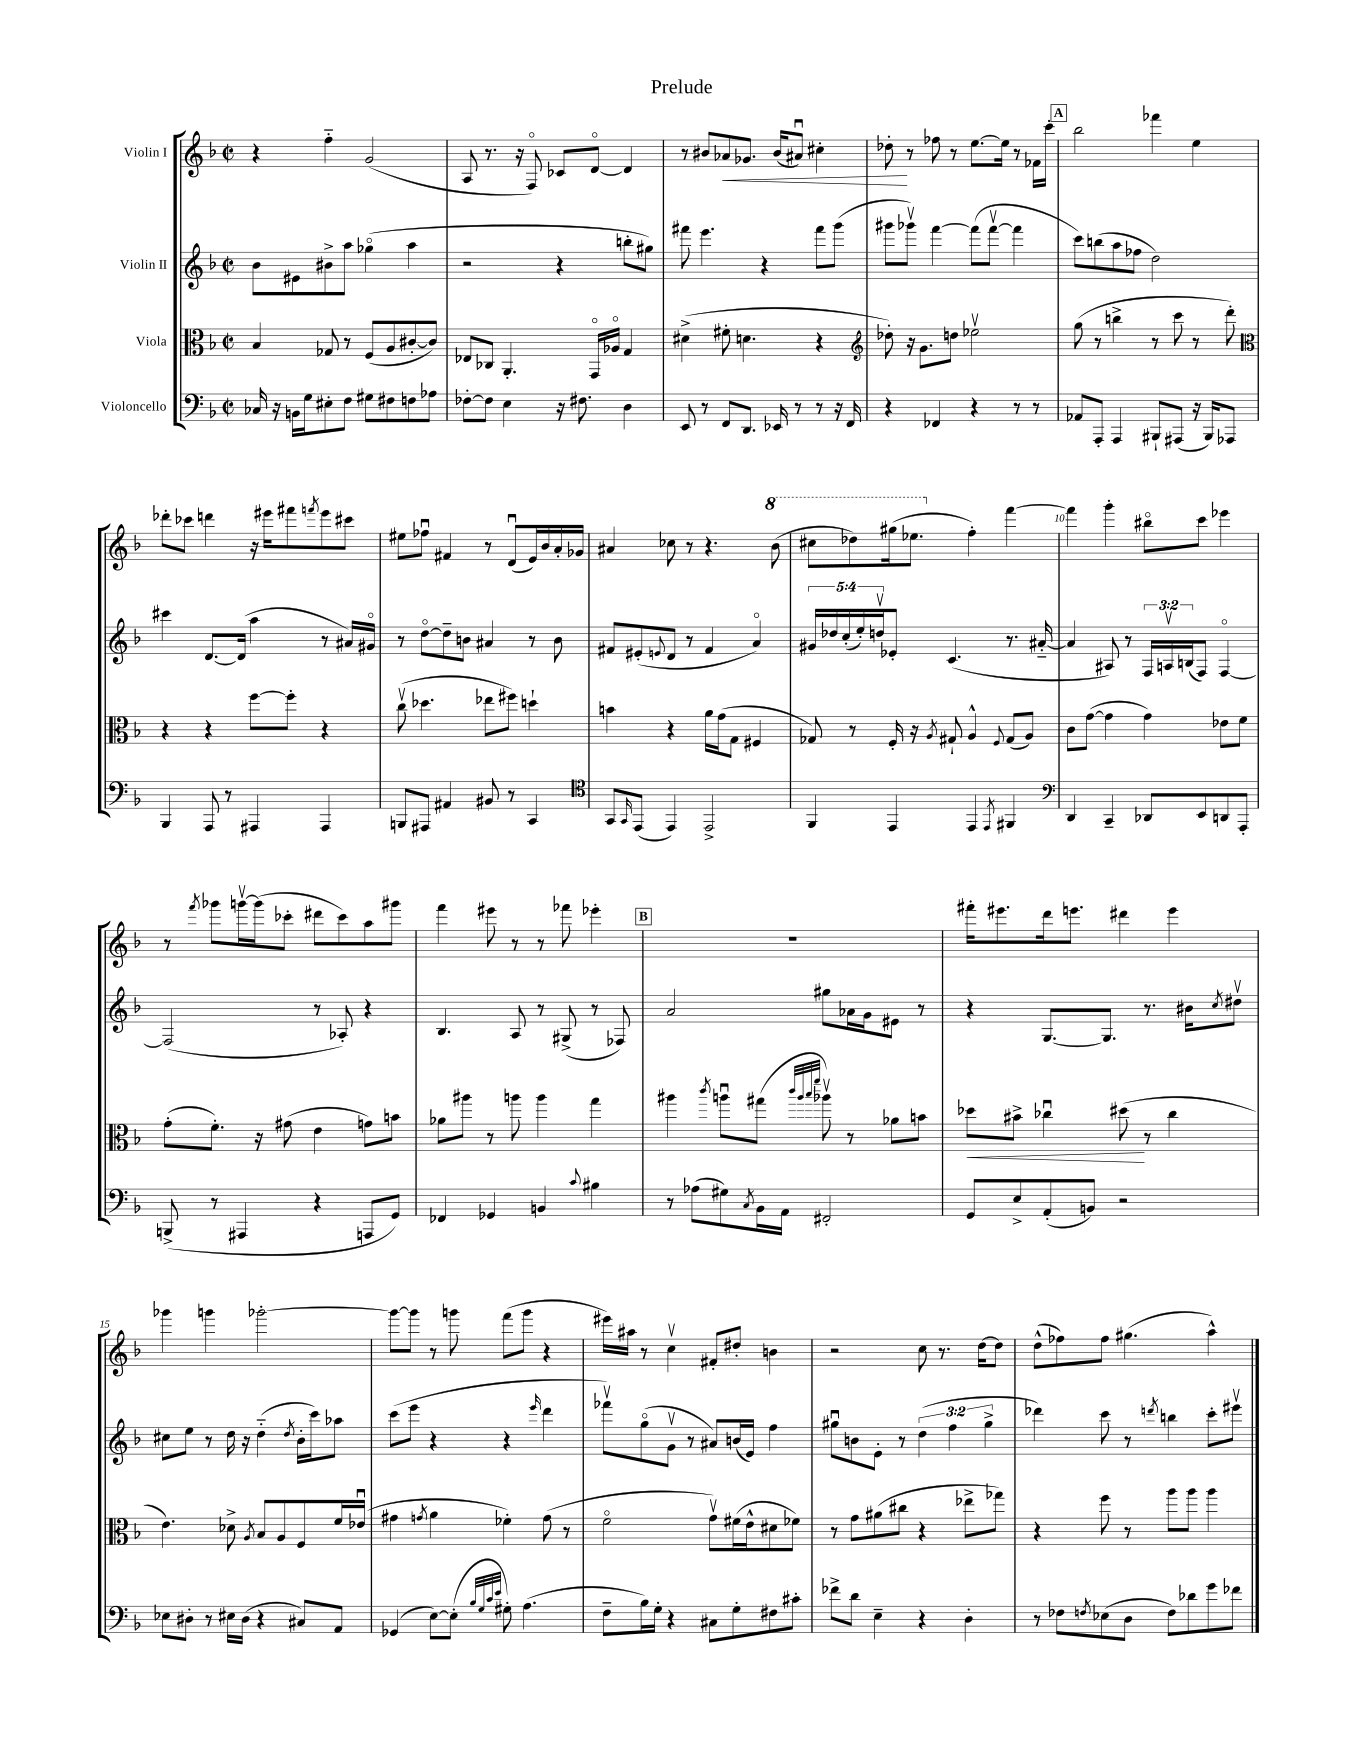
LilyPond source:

\header { title = "Prelude" }
<<
\new StaffGroup <<
\new Staff = "s0" \with { instrumentName = "Violin I" } {
    \clef treble \key f \major \defaultTimeSignature \time 2/2
    r4 f''4-_ g'2( |
    a8 r8. r16 f8\flageolet) ces'8 d'8~\flageolet d'4 |
    r8 bis'8 aes'8\< ges'8. bis'16( ais'8\downbow) cis''4-. |
    des''8-.\! r8 fes''8 r8 e''8.~ e''16 r8 fes'16 c'''16-. |
    \mark \markup { \box "A" } bes''2 fes'''4 e''4 |
    des'''8-. ces'''8 d'''4 r16 eis'''16 fis'''8 \acciaccatura { f'''8 } eis'''8 cis'''8 |
    eis''8 fes''8\downbow fis'4 r8 d'8\downbow( e'16) bes'16 a'16-. ges'16 |
    ais'4 ces''8 r8 r4. \ottava #1 bes''8( |
    cis'''8 des'''8) gis'''16( ees'''8. \ottava #0 f''4-.) f'''4~ |
    f'''4 g'''4-. bis''8\flageolet c'''8 ees'''4 |
    r8 \acciaccatura { f'''8 } ges'''8 g'''16~\upbow g'''16( ces'''8-. dis'''8 ces'''8) a''8 gis'''8 |
    f'''4 eis'''8 r8 r8 fes'''8 ees'''4-. |
    \mark \markup { \box "B" } R1 |
    fis'''16-. eis'''8. d'''16 e'''8. dis'''4 e'''4 |
    ges'''4 g'''4 ges'''2~-. |
    ges'''8~ ges'''8 r8 g'''8 f'''8( g'''8 r4 |
    eis'''16) ais''16 r8 c''4\upbow fis'8-. dis''8-. b'4 |
    r2 c''8 r8. d''16~ d''8 |
    d''8-^( fes''8) fes''8 gis''4.( a''4-^) \bar "|." |
}
\new Staff = "s1" \with { instrumentName = "Violin II" } {
    \clef treble \key f \major \defaultTimeSignature \time 2/2 \override Staff.TupletNumber.text = #tuplet-number::calc-fraction-text
    bes'8 eis'8 bis'8-> a''8 ges''4\flageolet( a''4 |
    r2 r4 b''8-. gis''8) |
    fis'''8 e'''4. r4 fis'''8 g'''8( |
    gis'''8 ges'''8\upbow) f'''4~ f'''8( f'''8~\upbow f'''4 |
    \mark \markup { \box "A" } c'''8) b''8( a''8 fes''8 d''2) |
    cis'''4 d'8.~ d'16( a''4 r8 ais'16) gis'16\flageolet |
    r8 d''8~\flageolet d''8-- b'8 ais'4 r8 b'8 |
    fis'8 eis'8-.( \appoggiatura { e'8 } d'8 r8 fis'4 a'4\flageolet) |
    \tuplet 5/4 { gis'16 des''16 c''16-.( e''16-.) d''16\upbow } ees'8-. c'4.( r8. ais'16~-_ |
    ais'4 ais8) r8 \tuplet 3/2 { f16 a16\upbow b16( } f8) f4~\flageolet |
    f2( r8 aes8-.) r4 |
    bes4. a8 r8 gis8->( r8 fes8) |
    \mark \markup { \box "B" } a'2 gis''8 aes'16 g'16 eis'8 r8 |
    r4 g8.~ g8. r8. bis'16 \acciaccatura { c''8 } dis''8\upbow |
    cis''8 e''8 r8 d''16 r16 d''4-_( \acciaccatura { d''8 } bes'16-. c'''16) aes''8 |
    c'''8( e'''8 r4 r4 \grace { e'''16 } d'''4 |
    fes'''8\upbow) g''8\flageolet( g'8\upbow r8 ais'8) b'16( e'16) f''4 |
    gis''8\downbow b'8 e'8-. r8 \tuplet 3/2 { d''4( f''4 gis''4-> } |
    des'''4) c'''8 r8 \acciaccatura { d'''8 } b''4 c'''8-. eis'''8\upbow \bar "|." |
}
\new Staff = "s2" \with { instrumentName = "Viola" } {
    \clef alto \key f \major \defaultTimeSignature \time 2/2
    bes4 ges8 r8 f8( a8 cis'8~-. cis'8) |
    ees8 ces8 a,4.-. g,16\flageolet aes16\flageolet g4 |
    dis'4->( fis'8-. d'4. r4 |
    \clef treble des''8-.) r16 g'8. d''8 ees''2\upbow |
    \mark \markup { \box "A" } g''8( r8 b''4-> r8 c'''8 r8 d'''8-.) |
    \clef alto r4 r4 f''8~ f''8-. r4 |
    c''8\upbow( des''4. ees''8 fis''8) d''4-! |
    b'4 r4 a'16 g'16( g8 fis4 |
    ges8) r8 f16-. r16 \acciaccatura { a8 } gis8-! a4-^ \appoggiatura { f8 } gis8( a8) |
    c'8 g'8~( g'4 g'4) ees'8 f'8 |
    g'8-.( f'8.-.) r16 gis'8( e'4 g'8) b'8 |
    aes'8 ais''8 r8 a''8 a''4 g''4 |
    \mark \markup { \box "B" } ais''4 \acciaccatura { c'''8 } a''8\downbow gis''8( \grace { c'''32 a''32 bes''32 f'''32 } aes''8\upbow) r8 aes'8 b'8 |
    des''8\< bis'8-> ces''4\downbow dis''8\!( r8 ces''4 |
    e'4.) des'8-> \acciaccatura { a8 } bes8 a8 f8 f'16 ees'16\downbow( |
    gis'4 \acciaccatura { g'8 } a'4 fes'4-.) g'8( r8 |
    f'2\flageolet g'8\upbow) fis'16( e'16-^ dis'8 fes'8) |
    r8 g'8 ais'8( cis''8 r4 ees''8-> ges''8) |
    r4 f''8 r8 a''8 a''8 a''4 \bar "|." |
}
\new Staff = "s3" \with { instrumentName = "Violoncello" } {
    \clef bass \key f \major \defaultTimeSignature \time 2/2
    ces16 r16 b,16 g16 eis8-. f8 gis8 fis8 f8 aes8 |
    fes8~-. fes8 e4 r16 fis8. d4 |
    e,8 r8 f,8 d,8. ees,16 r8 r8 r16 f,16 |
    r4 fes,4 r4 r8 r8 |
    \mark \markup { \box "A" } aes,8 a,,8-. a,,4 bis,,8-! ais,,8( r16 bis,,16) aes,,8 |
    bes,,4 a,,8 r8 ais,,4 ais,,4 |
    b,,8 ais,,8 ais,4 bis,8 r8 c,4 |
    \clef tenor g,8 \grace { g,16 } e,8( e,4) e,2-> |
    f,4 e,4 e,4 \acciaccatura { e,8 } fis,4 |
    \clef bass d,4 c,4-- des,8 e,8 d,8 a,,8-. |
    b,,8->( r8 ais,,4 r4 a,,8 g,8) |
    fes,4 ges,4 b,4 \appoggiatura { c'8 } bis4 |
    \mark \markup { \box "B" } r8 aes8( gis8) \acciaccatura { c8 } bes,16 a,16 fis,2-. |
    g,8 e8-> a,8-.( b,8) r2 |
    ees8 dis8-. r8 eis16 dis16( r4 cis8) a,8 |
    ges,4( e8~) e8-.( \grace { bes32 g32 c'32 e'32 } gis8-.) a4.( |
    f8-- bes16) g16-. r4 cis8 g8-. fis8 cis'8-. |
    fes'8-> d'8 e4-- r4 d4-. |
    r8 fes8 \acciaccatura { f8 } ees8( d8 f8) des'8 g'8 fes'8 \bar "|." |
}
>>
>>
\layout { \context { \Score \override BarNumber.break-visibility = ##(#f #t #t) barNumberVisibility = #(every-nth-bar-number-visible 5) } }
